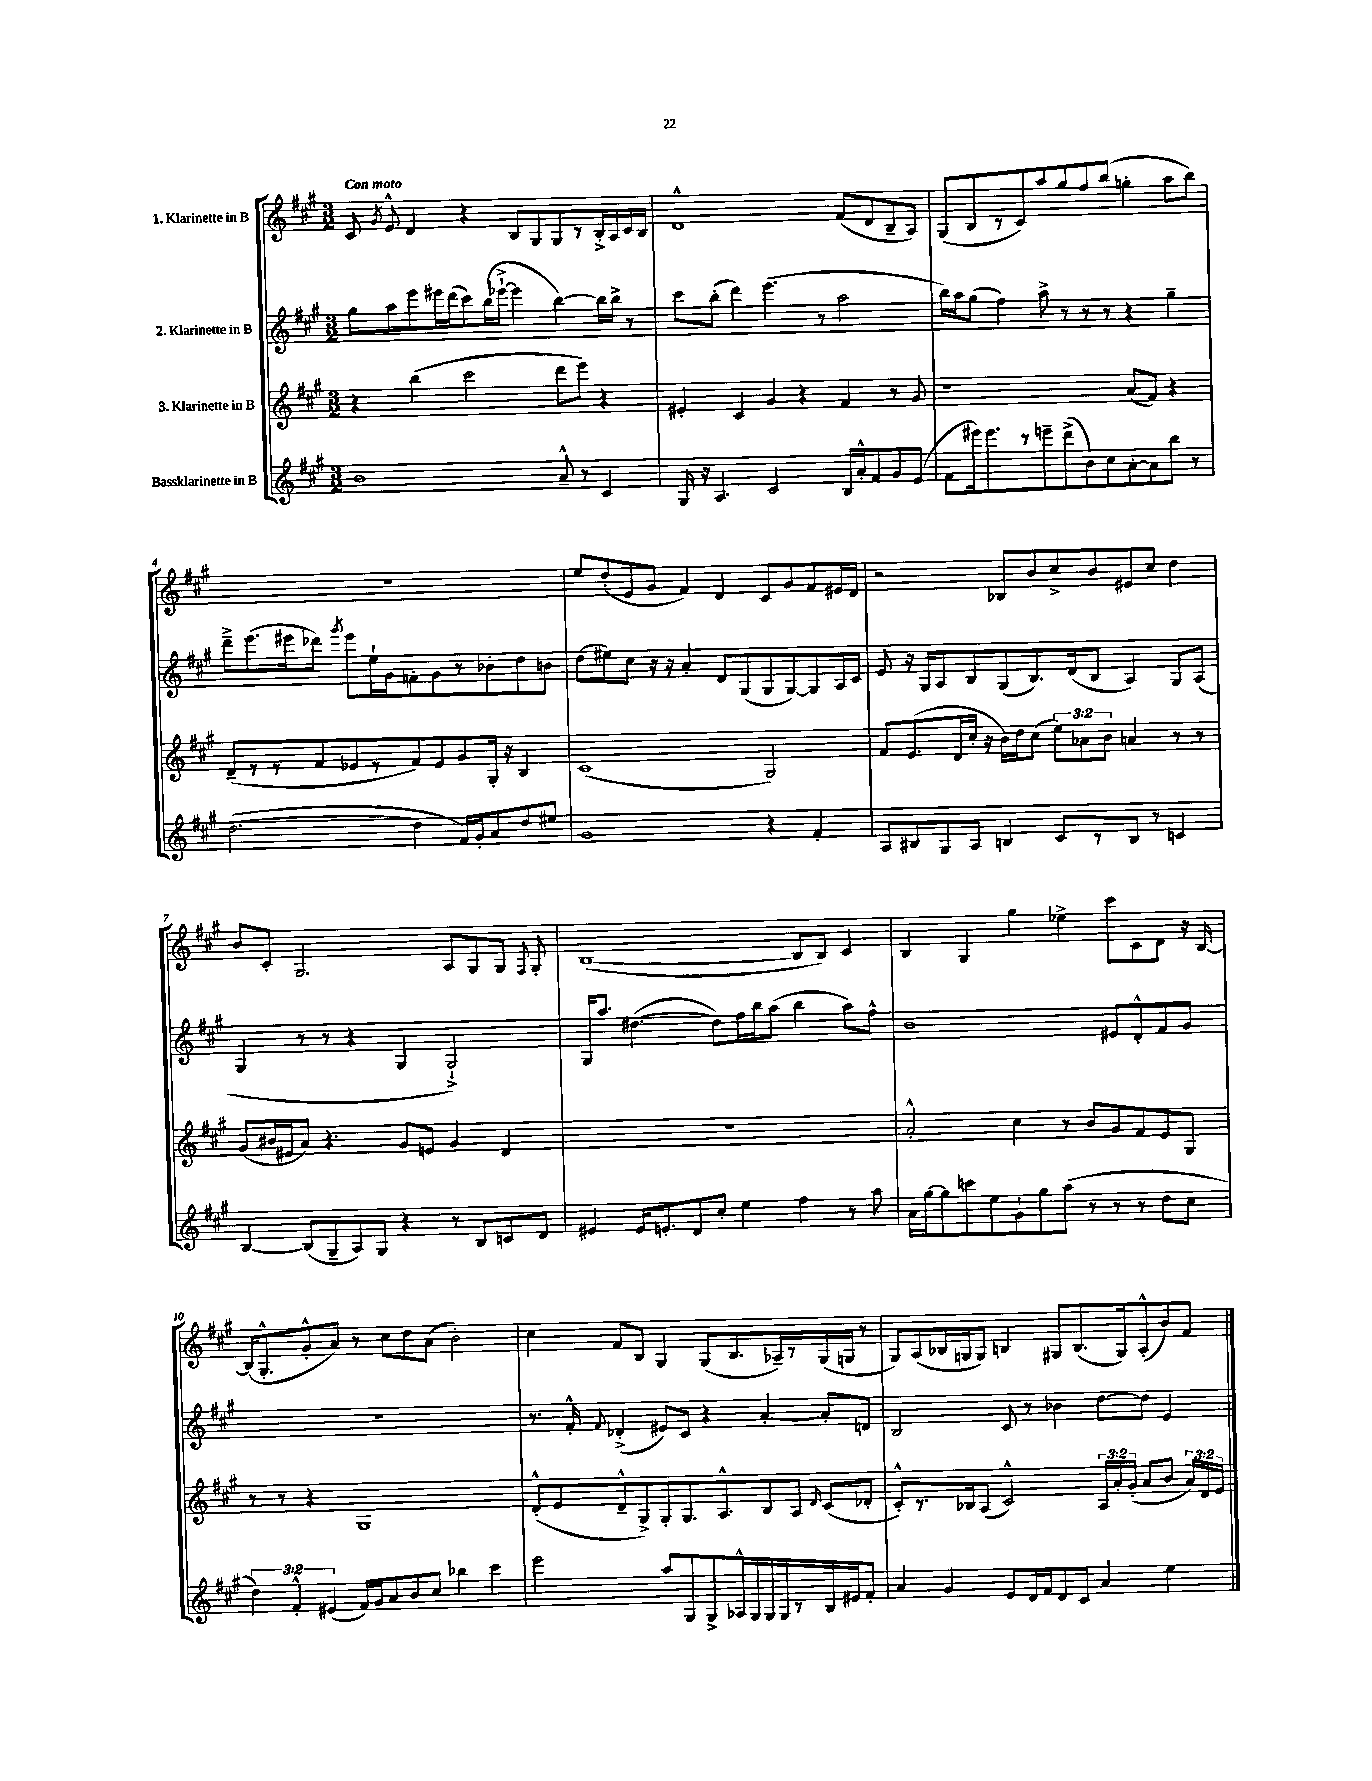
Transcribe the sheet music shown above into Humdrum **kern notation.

**kern	**kern	**kern	**kern
*staff4	*staff3	*staff2	*staff1
*clefG2	*clefG2	*clefG2	*clefG2
*k[f#c#g#]	*k[f#c#g#]	*k[f#c#g#]	*k[f#c#g#]
*M3/2	*M3/2	*M3/2	*M3/2
1b	4r	8gg#	8c#
.	.	.	8qg#
.	.	8aa	8e^^
.	(4bb	8eee	4d
.	.	16eee#	.
.	.	(16ddd	.
.	2ccc#	8ccc#)	4r
.	.	(16bb	.
.	.	[16eee-`^	.
.	.	4eee-]	8B
.	.	.	8G#
8a~^^	8ddd	[4bb)	8G#
8r	8eee)	.	8r
4c#	4r	16bb]	16B'^
.	.	16bb^	16A
.	.	8r	16c#
.	.	.	16B
=	=	=	=
16G#	4e#'	8ccc#	1d^^
16r	.	.	.
4.A	.	(8bb'	.
.	4c#	4ddd)	.
2c#	4g#	(4.eee	.
.	4r	.	.
.	.	8r	.
16B	4f#	2aa	(8f#
16a'^^	.	.	.
8f#	.	.	8d
8g#	8r	.	8B~
(8e	8g#	.	8A)
=	=	=	=
8f#	1r	16bb)	(8G#
.	.	16aa	.
16eee#)	.	(8gg#	8B
8.eee#	.	.	.
.	.	4ff#)	8r
8r	.	.	8c#)
8eee~	.	8aa^	8aa
(8ddd^	.	8r	8gg#
8b)	.	8r	8ff#
8cc#	.	8r	(8bb
[8a'	(8a	4r	4gg'
8a]	8f#)	.	.
8bb	4r	4gg#~	8aa
8r	.	.	8bb)
=	=	=	=
([2.dd	(8d~	8ddd~^	1.r
.	8r	(8.eee	.
.	8r	.	.
.	.	16eee#	.
.	8f#	8ddd-)	.
.	.	8qggg#	.
.	8e-	8eee#	.
.	8r	16ee`	.
.	.	16g#	.
4dd]	8f#)	8f'	.
.	8e-	8g#	.
16f#)	8g#	8r	.
16g#'	.	.	.
8a	16G#'	8b-'	.
.	16r	.	.
8dd	4B	8dd	.
8ee#	.	8b	.
=	=	=	=
1g#	(1c#	(8dd	8ee
.	.	8ee#)	(8dd'
.	.	8cc#	8e
.	.	16r	8g#
.	.	16r	.
.	.	4a'	4f#)
.	.	8d	4d
.	.	(8G#	.
4r	2G#)	8G#	8c#
.	.	[8G#)	8g#
4f#'	.	8G#]	8f#
.	.	16A	16e#
.	.	16c#	16d
=	=	=	=
8A	8f#	8e	2r
8B#	(8.e	16r	.
.	.	16G#	.
8G#	.	8A	.
.	16d	.	.
8A	16cc#'	8B	.
.	16r	.	.
4B	16b)	(8G#	8B-
.	16dd	.	.
.	(8cc#	8.B)	8b
8c#	12ee)	.	8cc#^
.	.	(16d	.
.	12a-	.	.
8r	.	8B	8b
.	12b	.	.
8B	4a	4A)	8e#
8r	.	.	8cc#
4c	8r	8G#	4dd
.	8r	(8A	.
=	=	=	=
[4B	(8g#	4G#	8b
.	16b#	.	8c#'
.	16e#	.	.
(8B]	8a)	8r	2.G#
8G#~	4.r	8r	.
8A)	.	4r	.
8G#	.	.	.
4r	8g#	4G#	.
.	8e	.	.
8r	4g#	2G#`^)	8A
8B	.	.	8G#
8c	4d	.	8G#
.	.	.	8qqF#
8d	.	.	8G#'
=	=	=	=
4e#	1.r	16G#	([1B
.	.	8.aa	.
16e#	.	([4.dd#	.
8.e'	.	.	.
8d	.	.	.
8cc#'	.	8dd#])	.
4ee	.	16ff#	.
.	.	16bb	.
.	.	(8aa	.
4ff#	.	4bb	8B]
.	.	.	8B)
8r	.	8aa)	4c#
8aa	.	8ff#^^	.
=	=	=	=
16a	2a'^^	1b	4B
[16gg#	.	.	.
8gg#]	.	.	.
8ccc	.	.	4G#
8ee	.	.	.
8g#`	4cc#	.	4gg#
8gg#	.	.	.
(8aa	8r	.	4ee-^
8r	8b	.	.
8r	8g#	8e#	8ccc#
8r	8f#	8d'^^	8c#
8dd	8e	8f#	8d
8cc#	8G#	8g#	16r
.	.	.	[16B
=	=	=	=
6dd)	8r	1.r	(16B]
.	.	.	8.G#'^^
.	8r	.	.
6f#'^^	.	.	.
.	4r	.	8g#'^^
(6e#	.	.	.
.	.	.	8a)
16f#)	1G#	.	8r
16g#	.	.	.
8a	.	.	8cc#
8b	.	.	8dd
8cc#	.	.	(8a
4bb-	.	.	2b')
4ccc#	.	.	.
=	=	=	=
2eee	(8d'^^	8.r	4cc#
.	8e	.	.
.	.	16f#'^^	.
.	.	8qqf#	.
.	8d~^^	(4d-'^	8f#
.	8G#^)	.	8B
8aa	8G#'	8e#)	4G#
8G#	8.G#	8c#	.
8G#^	.	4r	(8G#
.	8.A^^	.	.
16A-^^	.	.	8.B
16G#	.	.	.
16G#	8B	[4a'	.
16G#	.	.	16A-~)
8r	8A	.	8r
.	16qqd	.	.
16B	(8c#	8a']	(16G#
16e#	.	.	16G
8f#'	8d-'	8d	8r
=	=	=	=
4a	8c#'^^)	2B	8G#)
.	8.r	.	(8A
4g#	.	.	16B-
.	16B-	.	16G
.	(8A	.	8G)
8e	2c#^^)	8c#	4B
16d	.	8r	.
16f#	.	.	.
8d	.	4b-	8G#
8c#	.	.	(8.B
4a	24A	[8dd	.
.	24a'	.	.
.	.	.	16G#)
.	(24g#'	.	.
.	8a	8dd]	(8A'^^
4ee	8b	4e	8b)
.	24a)	.	8f#
.	24d	.	.
.	24e	.	.
==	==	==	==
*-	*-	*-	*-
